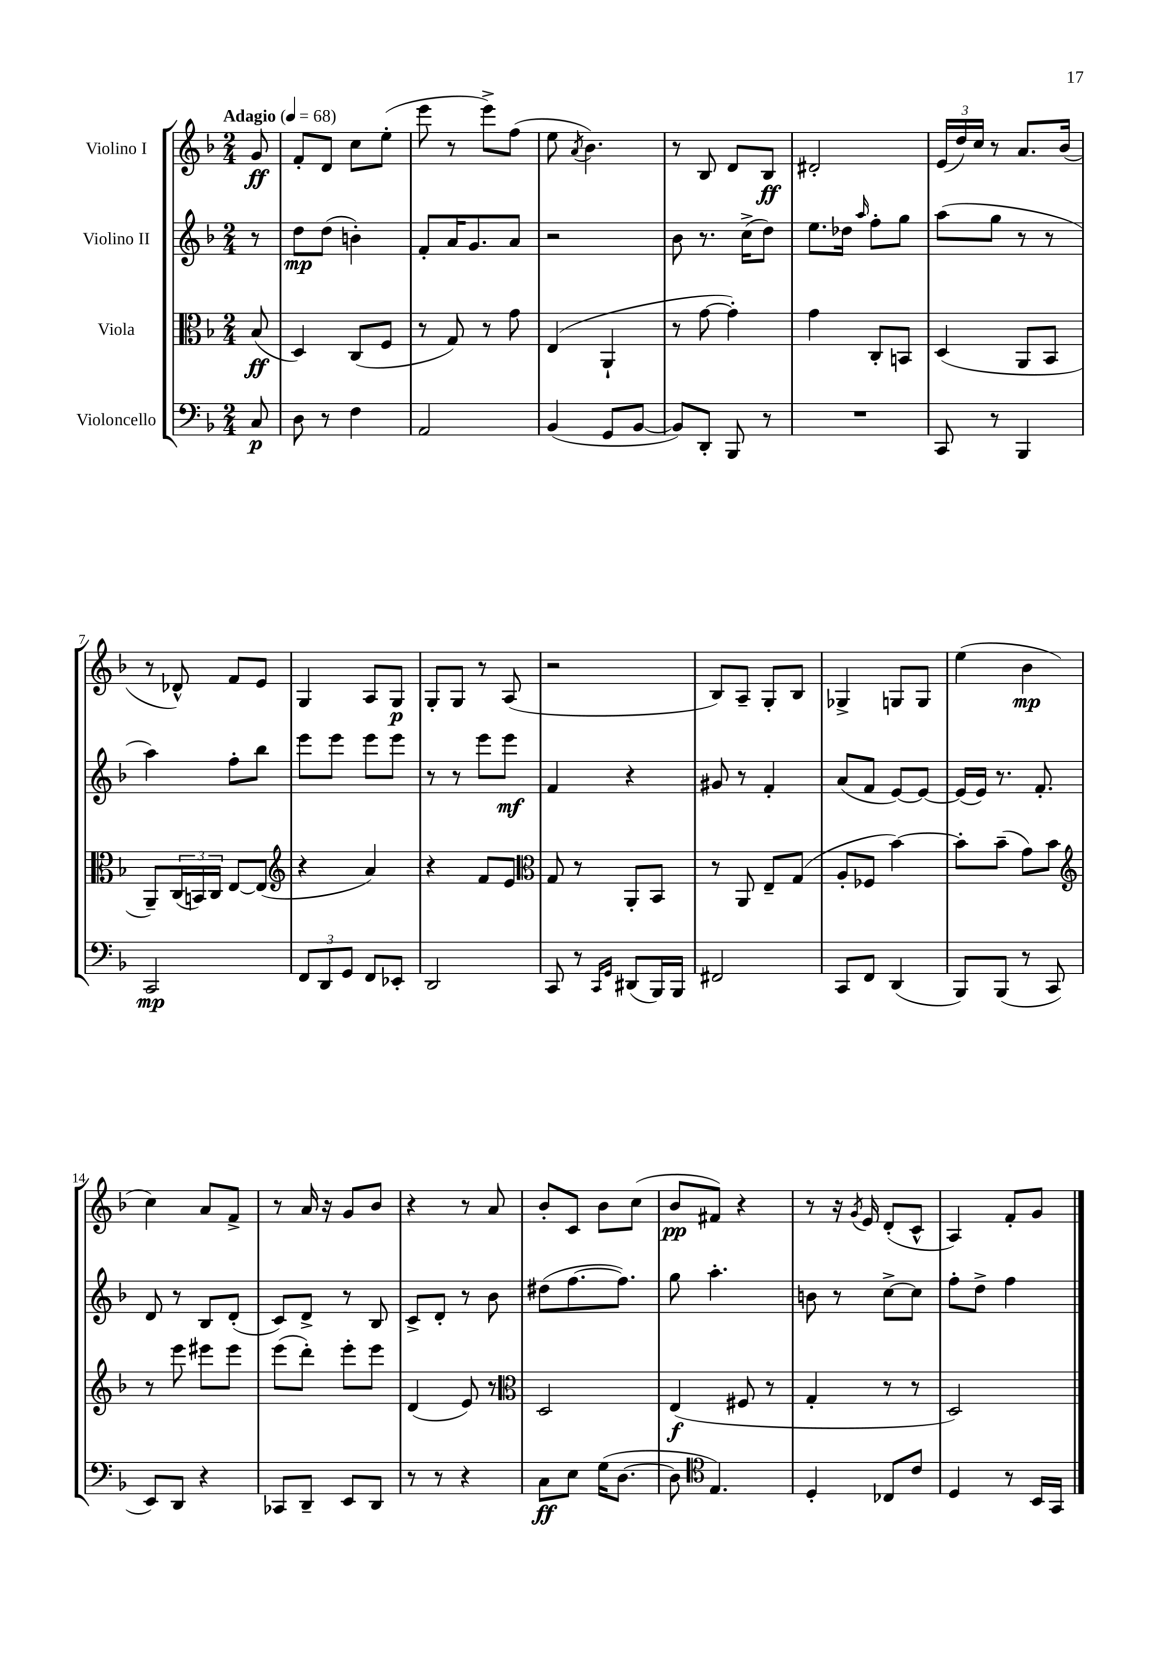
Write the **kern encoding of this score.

**kern	**dynam	**kern	**dynam	**kern	**dynam	**kern	**dynam
*part4	*part4	*part3	*part3	*part2	*part2	*part1	*part1
*staff4	*staff4	*staff3	*staff3	*staff2	*staff2	*staff1	*staff1
*I"Violoncello	*	*I"Viola	*	*I"Violino II	*	*I"Violino I	*
*clefF4	*	*clefC3	*	*clefG2	*	*clefG2	*
*k[b-]	*	*k[b-]	*	*k[b-]	*	*k[b-]	*
*M2/4	*	*M2/4	*	*M2/4	*	*M2/4	*
*MM68	*	*MM68	*	*MM68	*	*MM68	*
=	=	=	=	=	=	=	=
!	!	!	!	!	!	!LO:TX:a:B:t=Adagio	!
8C/	p	(8B-/	ff	8r	.	8g/	ff
=1	=1	=1	=1	=1	=1	=1	=1
8D\	.	4D/)	.	8dd\L	mp	8f'/L	.
8r	.	.	.	(8dd\J	.	8d/J	.
4F\	.	(8C/L	.	4bn'\)	.	8cc\L	.
.	.	8F/J	.	.	.	(8ee'\J	.
=2	=2	=2	=2	=2	=2	=2	=2
2AA/	.	8r	.	8f'/L	.	8eee\	.
.	.	8G/)	.	16a/K	.	8r	.
.	.	.	.	8.g/	.	.	.
.	.	8r	.	.	.	8eee^\L)	.
.	.	8g\	.	8a/J	.	(8ff\J	.
=3	=3	=3	=3	=3	=3	=3	=3
(4BB-/	.	(4E/	.	2r	.	8ee\	.
.	.	.	.	.	.	8qa/	.
.	.	.	.	.	.	4.b-\)	.
8GG/L	.	4AA`/	.	.	.	.	.
[8BB-/J	.	.	.	.	.	.	.
=4	=4	=4	=4	=4	=4	=4	=4
8BB-/L])	.	8r	.	8b-\	.	8r	.
8DD'/J	.	[8g\	.	8.r	.	8B-/	.
8BBB-/	.	4g'\])	.	.	.	8d/L	.
.	.	.	.	(16cc^\KL	.	.	.
8r	.	.	.	8dd\J)	.	8B-/J	ff
=5	=5	=5	=5	=5	=5	=5	=5
2r	.	4g\	.	8.ee\L	.	2d#X'/	.
.	.	.	.	16dd-X\Jk	.	.	.
.	.	.	.	16qqaa/	.	.	.
.	.	8C'/L	.	8ff'\L	.	.	.
.	.	8BBn/J	.	8gg\J	.	.	.
=6	=6	=6	=6	=6	=6	=6	=6
8CC/	.	(4D/	.	(8aa\L	.	(24e/LL	.
.	.	.	.	.	.	24dd/)	.
.	.	.	.	.	.	24cc/JJ	.
8r	.	.	.	8gg\J	.	8r	.
4BBB-/	.	8AA/L	.	8r	.	8.a/L	.
.	.	8BB-/J	.	8r	.	.	.
.	.	.	.	.	.	(16b-/Jk	.
!!LO:LB:g=z
=7	=7	=7	=7	=7	=7	=7	=7
2CC/	mp	8AA~/L)	.	4aa\)	.	8r	.
.	.	(24C/L	.	.	.	8d-X^^/)	.
.	.	24BBn/)	.	.	.	.	.
.	.	24C/JJ	.	.	.	.	.
.	.	[8E/L	.	8ff'\L	.	8f/L	.
.	.	(8E/J]	.	8bb-\J	.	8e/J	.
=8	=8	=8	=8	=8	=8	=8	=8
*	*	*clefG2	*	*	*	*	*
12FF/L	.	4r	.	8eee\L	.	4G/	.
12DD/	.	.	.	.	.	.	.
.	.	.	.	8eee\J	.	.	.
12GG/J	.	.	.	.	.	.	.
8FF/L	.	4a/)	.	8eee\L	.	8A/L	.
8EE-X'/J	.	.	.	8eee\J	.	8G/J	p
=9	=9	=9	=9	=9	=9	=9	=9
2DD/	.	4r	.	8r	.	8G'/L	.
.	.	.	.	8r	.	8G/J	.
.	.	8f/L	.	8eee\L	.	8r	.
.	.	8e/J	.	8eee\J	mf	(8A/	.
=10	=10	=10	=10	=10	=10	=10	=10
*	*	*clefC3	*	*	*	*	*
8CC/	.	8G/	.	4f/	.	2r	.
8r	.	8r	.	.	.	.	.
16qqCC/LL	.	.	.	.	.	.	.
16qqGG/JJ	.	.	.	.	.	.	.
(8DD#X/L	.	8AA'/L	.	4r	.	.	.
16BBB-/L)	.	8BB-/J	.	.	.	.	.
16BBB-/JJ	.	.	.	.	.	.	.
=11	=11	=11	=11	=11	=11	=11	=11
2FF#X/	.	8r	.	8g#X/	.	8B-/L)	.
.	.	8AA/	.	8r	.	8A~/J	.
.	.	8E~/L	.	4f'/	.	8G'/L	.
.	.	(8G/J	.	.	.	8B-/J	.
=12	=12	=12	=12	=12	=12	=12	=12
8CC/L	.	8A'/L	.	(8a/L	.	4G-X^/	.
8FF/J	.	8F-X/J	.	8f/J	.	.	.
(4DD/	.	[4b-\)	.	[8e/L)	.	8Gn/L	.
.	.	.	.	8e/J_	.	8G/J	.
=13	=13	=13	=13	=13	=13	=13	=13
8BBB-/L)	.	8b-'\L]	.	(16e/LL]	.	(4ee\	.
.	.	.	.	16e/JJ)	.	.	.
(8BBB-/J	.	(8b-~\J	.	8.r	.	.	.
8r	.	8g\L)	.	.	.	4b-\	mp
.	.	.	.	8.f'/	.	.	.
8CC/	.	8b-\J	.	.	.	.	.
!!LO:LB:g=z
=14	=14	=14	=14	=14	=14	=14	=14
*	*	*clefG2	*	*	*	*	*
8EE/L)	.	8r	.	8d/	.	4cc\)	.
8DD/J	.	8eee\	.	8r	.	.	.
4r	.	8eee#X\L	.	8B-/L	.	8a/L	.
.	.	8eee#\J	.	(8d'/J	.	8f^/J	.
=15	=15	=15	=15	=15	=15	=15	=15
8CC-X/L	.	(8eee\L	.	8c/L)	.	8r	.
8DD~/J	.	8ddd'\J)	.	8d^/J	.	16a/	.
.	.	.	.	.	.	16r	.
8EE/L	.	8eee'\L	.	8r	.	8g/L	.
8DD/J	.	8eee\J	.	8B-/	.	8b-/J	.
=16	=16	=16	=16	=16	=16	=16	=16
8r	.	(4d/	.	8c^/L	.	4r	.
8r	.	.	.	8d'/J	.	.	.
4r	.	8e/)	.	8r	.	8r	.
.	.	8r	.	8b-\	.	8a/	.
=17	=17	=17	=17	=17	=17	=17	=17
*	*	*clefC3	*	*	*	*	*
8C\L	ff	2D/	.	(8dd#X\L	.	8b-'/L	.
8E\J	.	.	.	[8.ff\	.	8c/J	.
(16G\KL	.	.	.	.	.	8b-\L	.
[8.D\J	.	.	.	8.ff\J])	.	.	.
.	.	.	.	.	.	(8cc\J	.
=18	=18	=18	=18	=18	=18	=18	=18
8D\]	.	(4E/	f	8gg\	.	8b-/L	pp
*clefC4	*	*	*	*	*	*	*
4.E/)	.	.	.	4.aa'\	.	8f#X/J)	.
.	.	8F#X/	.	.	.	4r	.
.	.	8r	.	.	.	.	.
=19	=19	=19	=19	=19	=19	=19	=19
4D'/	.	4G'/	.	8bn\	.	8r	.
.	.	.	.	8r	.	16r	.
.	.	.	.	.	.	8qg/	.
.	.	.	.	.	.	16e/	.
8C-X/L	.	8r	.	[8cc^\L	.	(8d'/L	.
8c/J	.	8r	.	8cc\J]	.	8c^^/J	.
=20	=20	=20	=20	=20	=20	=20	=20
4D/	.	2D/)	.	8ff'\L	.	4A/)	.
.	.	.	.	8dd^\J	.	.	.
8r	.	.	.	4ff\	.	8f'/L	.
16BB-/LL	.	.	.	.	.	8g/J	.
16GG/JJ	.	.	.	.	.	.	.
==	==	==	==	==	==	==	==
*-	*-	*-	*-	*-	*-	*-	*-
